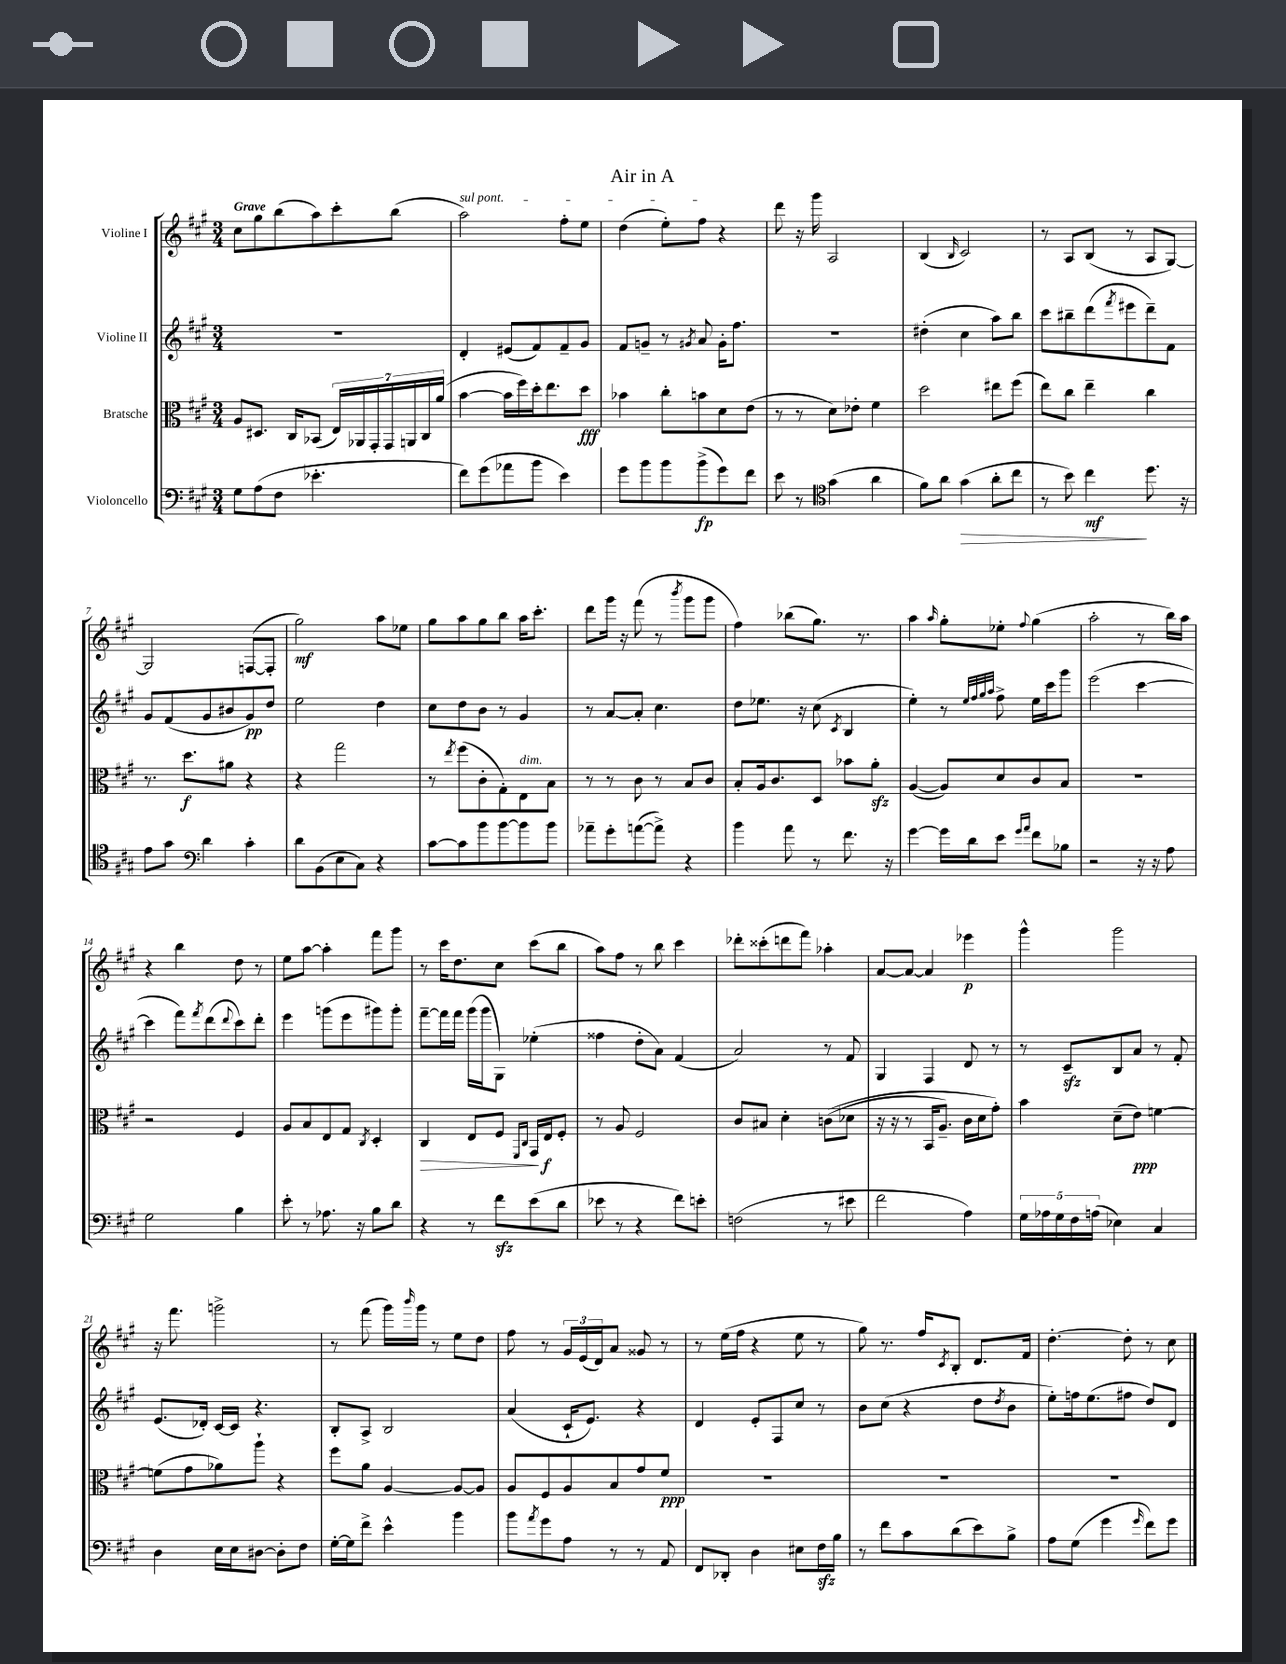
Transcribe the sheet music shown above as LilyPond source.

\header { title = "Air in A" }
<<
\new StaffGroup <<
\new Staff = "s0" \with { instrumentName = "Violine I" } {
    \clef treble \key a \major \numericTimeSignature \time 3/4 \tempo "Grave"
    cis''8 gis''8 b''8( a''8) cis'''8-. b''8( |
    \once \override TextSpanner.bound-details.left.text = \markup { \italic "sul pont." } a''2\startTextSpan) fis''8-. e''8 |
    d''4( e''8-.) fis''8\stopTextSpan r4 |
    d'''8 r16 gis'''16 a2 |
    b4( \grace { b16 } cis'2) |
    r8 a8 b8( r8 a8 gis8~) |
    gis2 f8~( f8-. |
    gis''2\mf) a''8 ees''8 |
    gis''8 a''8 gis''8 b''8 a''16 cis'''8.-. |
    d'''8 gis'''16 r16 fis'''8( r8 \acciaccatura { b'''8 } gis'''8 gis'''8 |
    fis''4) bes''8( gis''8.) r8. |
    a''4 \grace { a''16 } gis''8-. ees''8-. \appoggiatura { fis''8 } gis''4( |
    a''2-. r8 b''16) a''16 |
    r4 b''4 d''8 r8 |
    e''8 a''8~ a''4-. fis'''8 gis'''8 |
    r8 cis'''16 d''8. cis''8 cis'''8( b''8 |
    a''8) fis''8 r8 b''8 cis'''4 |
    des'''8-. cisis'''8-.( d'''8 fis'''8) aes''4-. |
    a'8~ a'8~ a'4 ees'''4\p |
    gis'''4-^ gis'''2 |
    r16 fis'''8. g'''2-> |
    r8 fis'''8( gis'''16) \grace { b'''16 } gis'''16 r8 e''8 d''8 |
    fis''8 r8 \tuplet 3/2 { gis'16 e'16( d'16) } a'8 gisis'8 r8 |
    r8 e''16( fis''16 r4 e''8 r8 |
    gis''8) r8. fis''16 \acciaccatura { cis'8 } b8-. d'8. fis'16 |
    d''4.~-. d''8-. r8 cis''8 \bar "|." |
}
\new Staff = "s1" \with { instrumentName = "Violine II" } {
    \clef treble \key a \major \numericTimeSignature \time 3/4
    R2. |
    d'4-. eis'8( fis'8) fis'8-- gis'8 |
    fis'8 g'8-- r8 \acciaccatura { gis'8 } a'8 gis'16-. fis''8. |
    R2. |
    dis''4-.( cis''4 a''8) b''8 |
    cis'''8 bis''8-- d'''8( \acciaccatura { fis'''8 } eis'''8 d'''8--) fis'8 |
    gis'8 fis'8( gis'8 bis'8 gis'8\pp) d''8 |
    e''2 d''4 |
    cis''8 d''8 b'8 r8 gis'4 |
    r8 a'8~ a'8-. cis''4. |
    d''8 ees''8. r16 cis''8( \acciaccatura { cis'8 } b4 |
    e''4-.) r8 \grace { e''32 fis''32 gis''32 a''32 } fis''8-> e''16 cis'''16 gis'''8 |
    e'''2( cis'''4~ |
    cis'''4 fis'''8) \acciaccatura { fis'''8 } d'''8( \appoggiatura { d'''8 } cis'''8) d'''8-. |
    e'''4 g'''8( e'''8 gis'''8) gis'''8-. |
    fis'''8~-- fis'''16 fis'''16 gis'''16( gis'''16 gis8) ees''4-.( |
    fisis''4 d''8-. a'8) fis'4( |
    a'2) r8 fis'8 |
    gis4 fis4 d'8 r8 |
    r8 cis'8--\sfz b8 a'8 r8 fis'8-. |
    e'8.( des'16-.) cis'16~ cis'16 r4. |
    b8-. a8-> b2 |
    a'4( cis'16-! e'8.) r4 |
    d'4 e'8-. fis8 cis''8 r8 |
    b'8 cis''8( r4 d''8 \acciaccatura { d''8 } b'8 |
    e''8-.) f''16 e''8.( fis''8 d''8) d'8 \bar "|." |
}
\new Staff = "s2" \with { instrumentName = "Bratsche" } {
    \clef alto \key a \major \numericTimeSignature \time 3/4
    a8 dis8. cis16 bes,8( \tuplet 7/4 { e16) aes,16 gis,16-. gis,16 a,16 cis16 a'16( } |
    b'4~ b'16 fis''16) d''16-. e''8. d''8\fff |
    bes'4 cis''8-. b'8 d'8 e'8( |
    r8 r8 d'8) ees'8-. fis'4 |
    d''2 eis''8 fis''8( |
    e''8) cis''8 e''4-- cis''4 |
    r8. d''8.\f ais'8 r4 |
    r4 gis''2 |
    r8 \acciaccatura { e''8 } fis''8( cis'8-. gis8-.) e8^\markup { \italic "dim." } b8 |
    r8 r8 cis'8 r8 b8 cis'8 |
    b8-. a16 cis'8. d8 bes'8 a'8-.\sfz |
    a4~( a8) d'8 cis'8 b8 |
    R2. |
    r2 fis4 |
    a8 b8 e8 gis8 \acciaccatura { cis8 } d4-. |
    cis4\> e8 fis8 \grace { fis,16 cis16 } gis,16\! e16\f fis8-. |
    r8 a8 fis2 |
    cis'8 bis8 d'4-. c'8(\( des'8 |
    r16 r16 r8 b,16 a8.--) cis'16 d'16 gis'8-.\) |
    b'4 d'8--( e'8\ppp) f'4~ |
    f'8( gis'8 aes'8) a''8-! r4 |
    fis''8 a'8 a4~ a8~ a8 |
    a8 fis8 a8 b8 gis'8 fis'8\ppp |
    R2. |
    R2. |
    R2. \bar "|." |
}
\new Staff = "s3" \with { instrumentName = "Violoncello" } {
    \clef bass \key a \major \numericTimeSignature \time 3/4
    gis8 a8( fis8 ees'4.-. |
    fis'8) gis'8( aes'8 b'8 e'4) |
    gis'8 b'8 b'8 b'8->\fp( gis'8) fis'8 |
    e'8 r8 \clef tenor gis'4( a'4 |
    fis'8) a'8 gis'4\>( a'8-. cis''8 |
    r8 b'8) cis''4\mf\! d''8. r16 |
    e'8 gis'8 \clef bass d'4 cis'4-. |
    d'8 b,8( e8 cis8) r4 |
    cis'8~ cis'8 b'8 b'8~ b'8 b'8 |
    aes'8-- gis'8-. a'8~( a'8->) r4 |
    b'4 a'8 r8 fis'8. r16 |
    gis'4~ gis'16 d'16 e'8 \grace { gis'16 a'16 } fis'8 bes8 |
    r2 r16 r16 a8 |
    gis2 b4 |
    e'8-. r8 aes8. r16 b8 d'8 |
    r4 r8 fis'8\sfz e'8( d'8 |
    ees'8 r8 r4 fis'8) e'8-. |
    f2( r8 eis'8 |
    fis'2 a4) |
    \tuplet 5/4 { gis16 aes16 gis16 fis16 a16( } ees4) cis4 |
    d4 e16 e16 dis8~ dis8-. fis8 |
    gis16~-. gis16 fis'8-> e'4-^ b'4 |
    b'8 \acciaccatura { a'8 } gis'8 a8 r8 r8 a,8 |
    fis,8 des,8-. d4 eis8 fis16\sfz b16 |
    r8 fis'8 cis'8 d'8( e'8) b8-> |
    a8 gis8( gis'4 \grace { gis'16 } fis'8) gis'8 \bar "|." |
}
>>
>>
